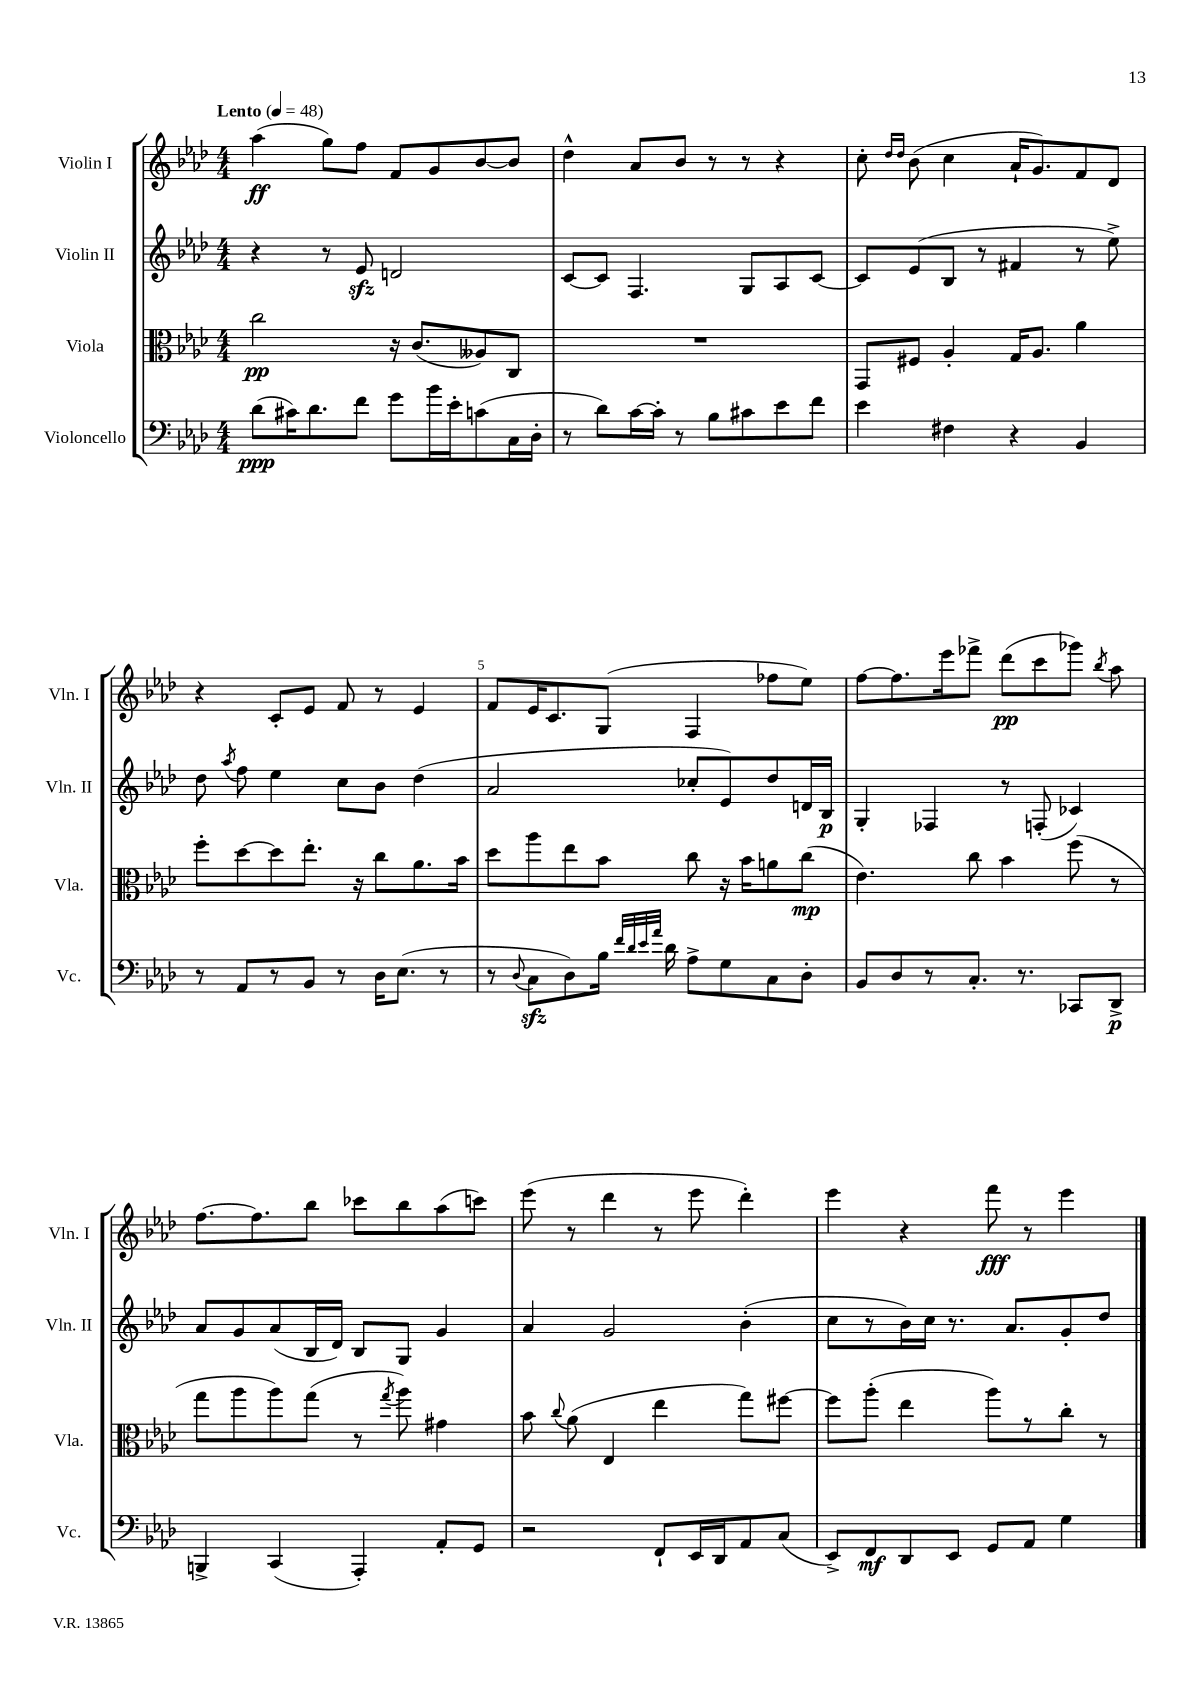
<<
\new StaffGroup <<
\new Staff = "s0" \with { instrumentName = "Violin I" shortInstrumentName = "Vln. I" } {
    \clef treble \key aes \major \numericTimeSignature \time 4/4 \tempo "Lento" 4 = 48
    \autoBeamOff aes''4\ff( g''8[) f''8] f'8[ g'8 bes'8~ bes'8] |
    des''4-^ aes'8[ bes'8] r8 r8 r4 |
    c''8-. \grace { des''16[ des''16] } bes'8( c''4 aes'16[-! g'8.) f'8 des'8] |
    r4 c'8[-. ees'8] f'8 r8 ees'4 |
    f'8[ ees'16 c'8. g8]( f4 fes''8[ ees''8]) |
    f''8[~ f''8. ees'''16 fes'''8]-> des'''8[\pp( c'''8 ges'''8]) \acciaccatura { bes''8 } aes''8 |
    f''8.[~ f''8. bes''8] ces'''8[ bes''8 aes''8( c'''8]) |
    ees'''8( r8 des'''4 r8 ees'''8 des'''4-.) |
    ees'''4 r4 f'''8\fff r8 ees'''4 \bar "|." |
}
\new Staff = "s1" \with { instrumentName = "Violin II" shortInstrumentName = "Vln. II" } {
    \clef treble \key aes \major \numericTimeSignature \time 4/4
    \autoBeamOff r4 r8 ees'8\sfz d'2 |
    c'8[~ c'8] f4. g8[ aes8 c'8]~ |
    c'8[ ees'8( bes8] r8 fis'4 r8 ees''8->) |
    des''8 \acciaccatura { aes''8 } f''8 ees''4 c''8[ bes'8] des''4( |
    aes'2 ces''8[-. ees'8) des''8 d'16 bes16]\p |
    g4-. fes4 r8 f8-.( ces'4) |
    aes'8[ g'8 aes'8( bes16 des'16]) bes8[ g8] g'4 |
    aes'4 g'2 bes'4-.( |
    c''8[ r8 bes'16) c''16] r8. aes'8.[ g'8-. des''8] \bar "|." |
}
\new Staff = "s2" \with { instrumentName = "Viola" shortInstrumentName = "Vla." } {
    \clef alto \key aes \major \numericTimeSignature \time 4/4
    \autoBeamOff c''2\pp r16 c'8.[( aeses8) c8] |
    R1 |
    g,8[ fis8] aes4-. g16[ aes8.] aes'4 |
    f''8[-. des''8~ des''8 ees''8.]-. r16 c''8[ aes'8. bes'16] |
    des''8[ aes''8 ees''8 bes'8] c''8 r16 bes'16[ a'8 c''8]\mp( |
    ees'4.) c''8 bes'4 f''8( r8 |
    g''8[ aes''8 aes''8) g''8]( r8 \acciaccatura { g''8 } aes''8) gis'4 |
    bes'8 \appoggiatura { c''8 } aes'8( ees4 ees''4 g''8[) fis''8]~ |
    fis''8[ aes''8]-.( ees''4 aes''8[) r8 c''8]-. r8 \bar "|." |
}
\new Staff = "s3" \with { instrumentName = "Violoncello" shortInstrumentName = "Vc." } {
    \clef bass \key aes \major \numericTimeSignature \time 4/4
    \autoBeamOff des'8[\ppp( cis'16) des'8. f'8] g'8[ bes'16 ees'16-. c'8( c16 des16]-. |
    r8 des'8[) c'16~ c'16]-. r8 bes8[ cis'8 ees'8 f'8] |
    ees'4 fis4 r4 bes,4 |
    r8 aes,8[ r8 bes,8] r8 des16[ ees8.]( r8 |
    r8 \appoggiatura { des8 } c8[\sfz des8) bes16] \grace { f'32[ des'32 ees'32 aes'32] } des'16 aes8[-> g8 c8 des8]-. |
    bes,8[ des8 r8 c8.]-. r8. ces,8[ des,8]->\p |
    b,,4-> c,4( aes,,4-.) aes,8[-. g,8] |
    r2 f,8[-! ees,16 des,16 aes,8 c8]( |
    ees,8[->) f,8\mf des,8 ees,8] g,8[ aes,8] g4 \bar "|." |
}
>>
>>
\layout { \context { \Score \override BarNumber.break-visibility = ##(#f #t #t) barNumberVisibility = #(every-nth-bar-number-visible 5) } }
